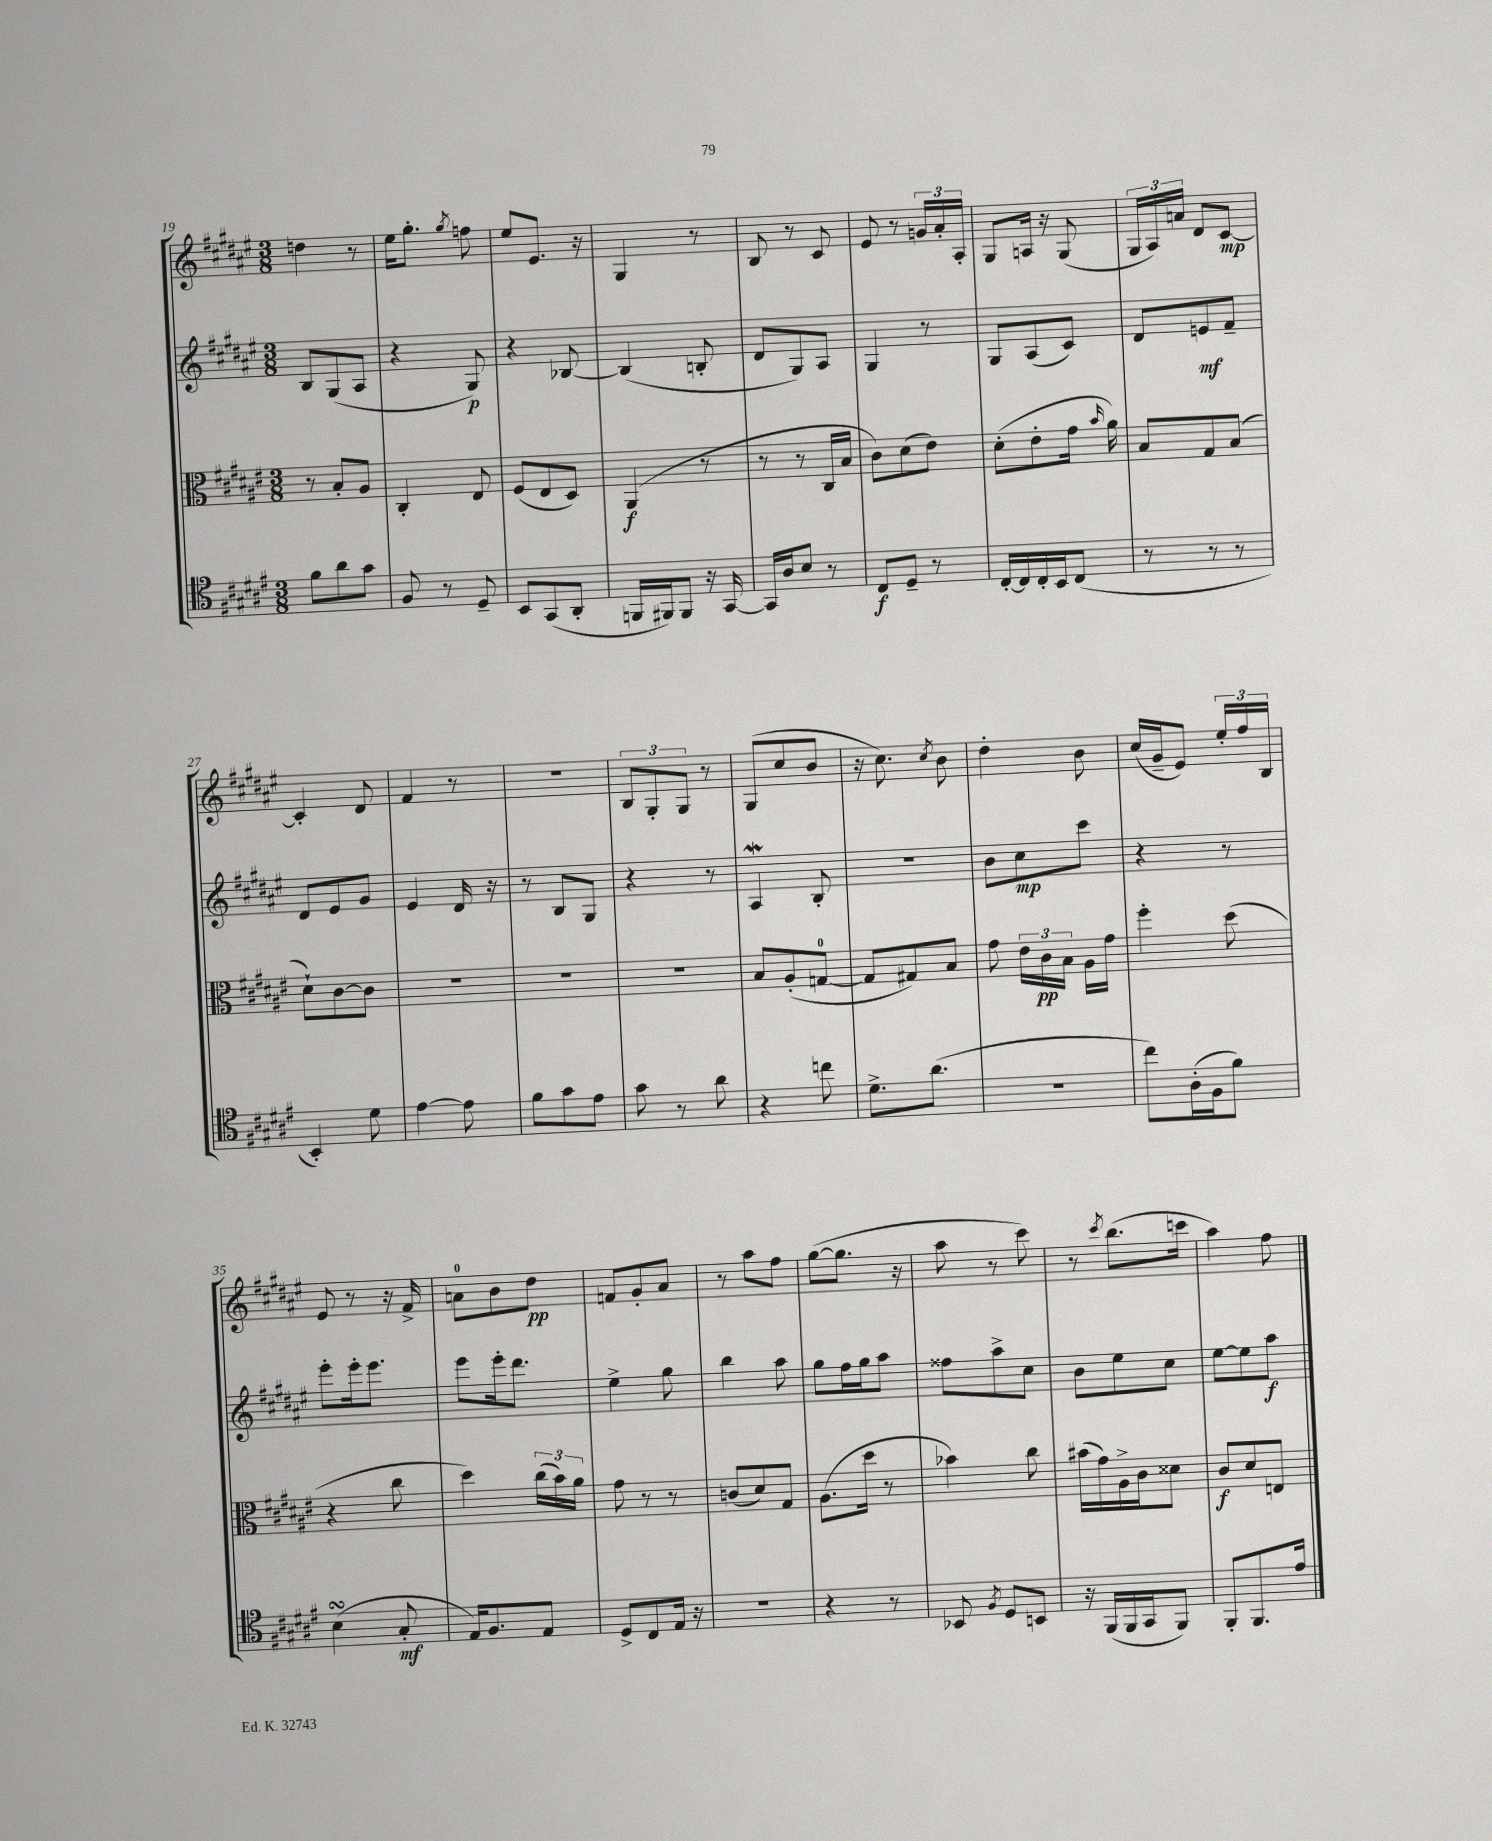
<<
\new StaffGroup <<
\new Staff = "s0" {
    \clef treble \key fis \major \numericTimeSignature \time 3/8
    \autoBeamOff d''4 r8 |
    eis''16[ gis''8.]-. \acciaccatura { gis''8 } f''8 |
    eis''8[ eis'8.] r16 |
    gis4 r8 |
    b8 r8 cis'8 |
    eis'8 r8 \tuplet 3/2 { g'16[ ais'16-. ais16]-. } |
    gis8[ a16] r16 gis8( |
    \tuplet 3/2 { gis16[ ais16) a'16] } dis'8[ cis'8]~\mp |
    cis'4-. dis'8 |
    fis'4 r8 |
    R4. |
    \tuplet 3/2 { b8[ gis8-. gis8] } r8 |
    gis8[( cis''8 b'8] |
    r16 cis''8.) \acciaccatura { cis''8 } b'8 |
    dis''4-. b'8 |
    cis''16[( gis'16-- eis'8]) \tuplet 3/2 { eis''16[-. fis''16 b16] } |
    eis'8 r8 r16 fis'16-> |
    a'8[-0 b'8 dis''8]\pp |
    f'8[ gis'8-. ais'8] |
    r8 ais''8[ fis''8] |
    gis''8[~( gis''8.] r16 |
    ais''8 r8 cis'''8) |
    r8 \acciaccatura { cis'''8 } b''8.[( c'''16] |
    ais''4) fis''8 \bar "|." |
}
\new Staff = "s1" {
    \clef treble \key fis \major \numericTimeSignature \time 3/8
    \autoBeamOff b8[ gis8( ais8] |
    r4 gis8\p) |
    r4 bes8~ |
    bes4( b8-. |
    dis'8[ gis8) ais8] |
    gis4 r8 |
    gis8[ ais8( cis'8]) |
    dis'8[ e'8\mf fis'8]-- |
    dis'8[ eis'8 gis'8] |
    eis'4 dis'16 r16 |
    r8 b8[ gis8] |
    r4 r8 |
    ais4\mordent b8-. |
    R4. |
    b'8[ cis''8\mp cis'''8] |
    r4 r8 |
    eis'''8[-. eis'''16-. eis'''8.] |
    eis'''8[ eis'''16-. dis'''8.] |
    eis''4-> gis''8 |
    b''4 ais''8 |
    gis''8[ fis''16 gis''16 ais''8] |
    fisis''8[ ais''8-> cis''8] |
    b'8[ eis''8 cis''8] |
    eis''8[~ eis''8 ais''8]\f \bar "|." |
}
\new Staff = "s2" {
    \clef alto \key fis \major \numericTimeSignature \time 3/8
    \autoBeamOff r8 b8[-. ais8] |
    cis4-. eis8 |
    fis8[( eis8 dis8]) |
    ais,4\f( r8 |
    r8 r8 cis16[ b16] |
    cis'8[) dis'8( eis'8]) |
    dis'8[-.( eis'8-. gis'16] \grace { b'16 } ais'16) |
    b8[ gis8 b8]( |
    dis'8[-!) cis'8~ cis'8] |
    R4. |
    R4. |
    R4. |
    b8[ ais8-.( g8]-0~ |
    g8[ gis8) b8] |
    gis'8 \tuplet 3/2 { eis'16[ cis'16\pp b16] } ais16[ gis'16] |
    fis''4-. dis''8( |
    r4 cis''8 |
    dis''4) \tuplet 3/2 { cis''16[( b'16) ais'16] } |
    gis'8 r8 r8 |
    c'8[( dis'8) gis8] |
    ais8.[( dis''16] r8 |
    bes'4) cis''8 |
    bis'16[( gis'16) ais16-> cis'16 disis'8] |
    cis'8[\f dis'8 e8] \bar "|." |
}
\new Staff = "s3" {
    \clef tenor \key fis \major \numericTimeSignature \time 3/8
    \autoBeamOff fis'8[ ais'8 gis'8] |
    fis8 r8 dis8-- |
    b,8[ gis,8( ais,8]-. |
    f,16[ fis,16) fis,8] r16 gis,16~ |
    gis,16[ ais16 b8] r8 |
    cis8[\f dis8]-- r8 |
    cis16[~-. cis16 cis16-. b,16 cis8]( |
    r8 r8 r8 |
    b,4-.) dis'8 |
    eis'4~ eis'8 |
    fis'8[ gis'8 eis'8] |
    gis'8 r8 ais'8 |
    r4 c''8 |
    dis'8.[-> ais'8.]( |
    r4. |
    cis''8[) ais16-.( fis16 fis'8]) |
    b4\turn( gis8-.\mf |
    eis16[) fis8. eis8] |
    dis8[-> cis8 eis16] r16 |
    R4. |
    r4 r8 |
    bes,8 \acciaccatura { fis8 } dis8[ b,8] |
    r16 fis,16[( fis,16 gis,16 fis,8]) |
    fis,8[-. fis,8. eis'16] \bar "|." |
}
>>
>>
\layout { \context { \Score currentBarNumber = #19 } }
